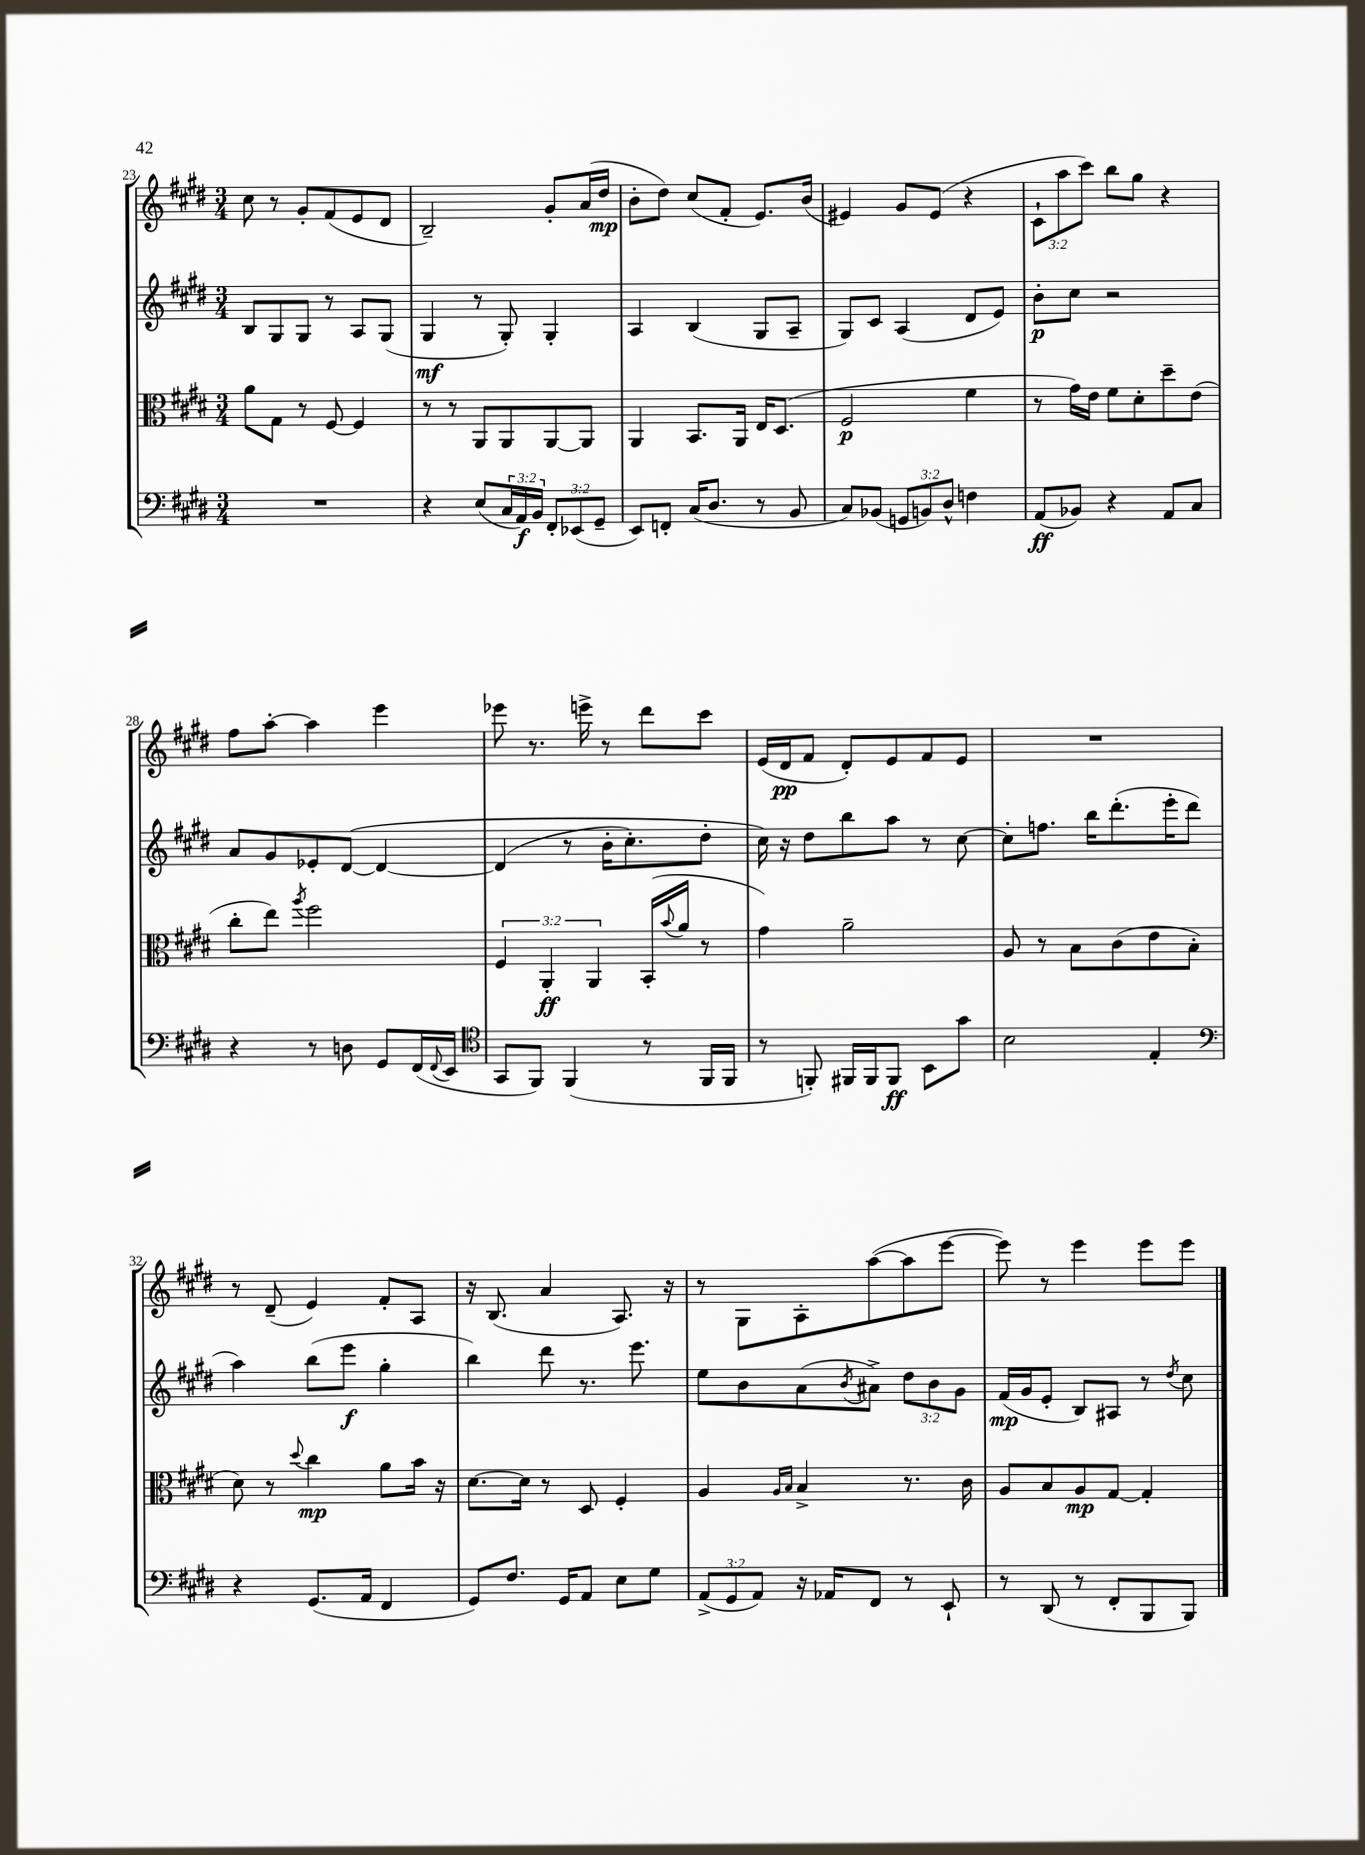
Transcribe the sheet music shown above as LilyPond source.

<<
\new StaffGroup <<
\new Staff = "s0" {
    \clef treble \key e \major \numericTimeSignature \time 3/4 \override Staff.TupletNumber.text = #tuplet-number::calc-fraction-text
    cis''8 r8 gis'8-. fis'8( e'8 dis'8 |
    b2--) gis'8-. a'16( dis''16\mp |
    b'8-. dis''8) cis''8( fis'8-. e'8.) b'16( |
    eis'4) gis'8 eis'8( r4 |
    \tuplet 3/2 { cis'8-! a''8 cis'''8) } b''8 gis''8 r4 |
    fis''8 a''8~-. a''4 e'''4 |
    ees'''8 r8. e'''16-> r8 dis'''8 cis'''8 |
    e'16( dis'16\pp fis'8 dis'8-.) e'8 fis'8 e'8 |
    R2. |
    r8 dis'8--( e'4) fis'8-. a8 |
    r16 b8.( a'4 a8.) r16 |
    r8 gis8 a8-. a''8~( a''8 e'''8~ |
    e'''8) r8 e'''4 e'''8 e'''8 \bar "|." |
}
\new Staff = "s1" {
    \clef treble \key e \major \numericTimeSignature \time 3/4 \override Staff.TupletNumber.text = #tuplet-number::calc-fraction-text
    b8 gis8 gis8 r8 a8 gis8( |
    gis4\mf r8 gis8-.) gis4-. |
    a4 b4( gis8 a8-- |
    gis8) cis'8 a4( dis'8 e'8) |
    b'8-.\p cis''8 r2 |
    a'8 gis'8 ees'8-. dis'8~\( dis'4~ |
    dis'4( r8 b'16-. cis''8.-.) dis''8-. |
    cis''16\) r16 dis''8 b''8 a''8 r8 cis''8~ |
    cis''8-. f''8. b''16 dis'''8.-.( e'''16-. dis'''8 |
    a''4) b''8( e'''8\f gis''4-. |
    b''4) dis'''8 r8. e'''8. |
    e''8 b'8 a'8( \acciaccatura { b'8 } ais'8->) \tuplet 3/2 { dis''8 b'8 gis'8 } |
    fis'16\mp( gis'16 e'8-. b8) ais8 r8 \acciaccatura { dis''8 } cis''8 \bar "|." |
}
\new Staff = "s2" {
    \clef alto \key e \major \numericTimeSignature \time 3/4 \override Staff.TupletNumber.text = #tuplet-number::calc-fraction-text
    a'8 gis8 r8 fis8~ fis4 |
    r8 r8 a,8 a,8 a,8~ a,8 |
    a,4 b,8. a,16 e16 dis8.( |
    fis2\p fis'4 |
    r8 gis'16) e'16 fis'8 dis'8-. dis''8-- e'8( |
    cis''8-. e''8) \acciaccatura { a''8 } fis''2 |
    \tuplet 3/2 { fis4 a,4-.\ff a,4 } b,16-.( \appoggiatura { b'8 } a'16 r8 |
    gis'4) a'2-- |
    a8 r8 b8 cis'8( e'8 b8-. |
    dis'8) r8 \appoggiatura { dis''8 } cis''4\mp a'8 b'16 r16 |
    dis'8.~ dis'16 r8 dis8 fis4-. |
    a4 \grace { a16 b16 } b4-> r8. cis'16 |
    a8 b8 a8\mp gis8~ gis4-. \bar "|." |
}
\new Staff = "s3" {
    \clef bass \key e \major \numericTimeSignature \time 3/4 \override Staff.TupletNumber.text = #tuplet-number::calc-fraction-text
    R2. |
    r4 e8( \tuplet 3/2 { cis16 a,16\f) b,16 } \tuplet 3/2 { fis,8-. ees,8( gis,8-- } |
    e,8) f,8-. cis16( dis8. r8 b,8 |
    cis8) bes,8( \tuplet 3/2 { g,8 b,8) dis8-^ } f4 |
    a,8\ff( bes,8) r4 a,8 cis8 |
    r4 r8 d8 gis,8 fis,16( \appoggiatura { fis,8 } e,16 |
    \clef tenor gis,8 fis,8) fis,4( r8 fis,16 fis,16 |
    r8 f,8-.) fis,16 fis,16 fis,8\ff b,8 gis'8 |
    b2 e4-. |
    \clef bass r4 gis,8.( a,16 fis,4 |
    gis,8) fis8. gis,16 a,8 e8 gis8 |
    \tuplet 3/2 { a,8->( gis,8 a,8) } r16 aes,16 fis,8 r8 e,8-! |
    r8 dis,8( r8 fis,8-. b,,8 b,,8) \bar "|." |
}
>>
>>
\layout { \context { \Score currentBarNumber = #23 } }
